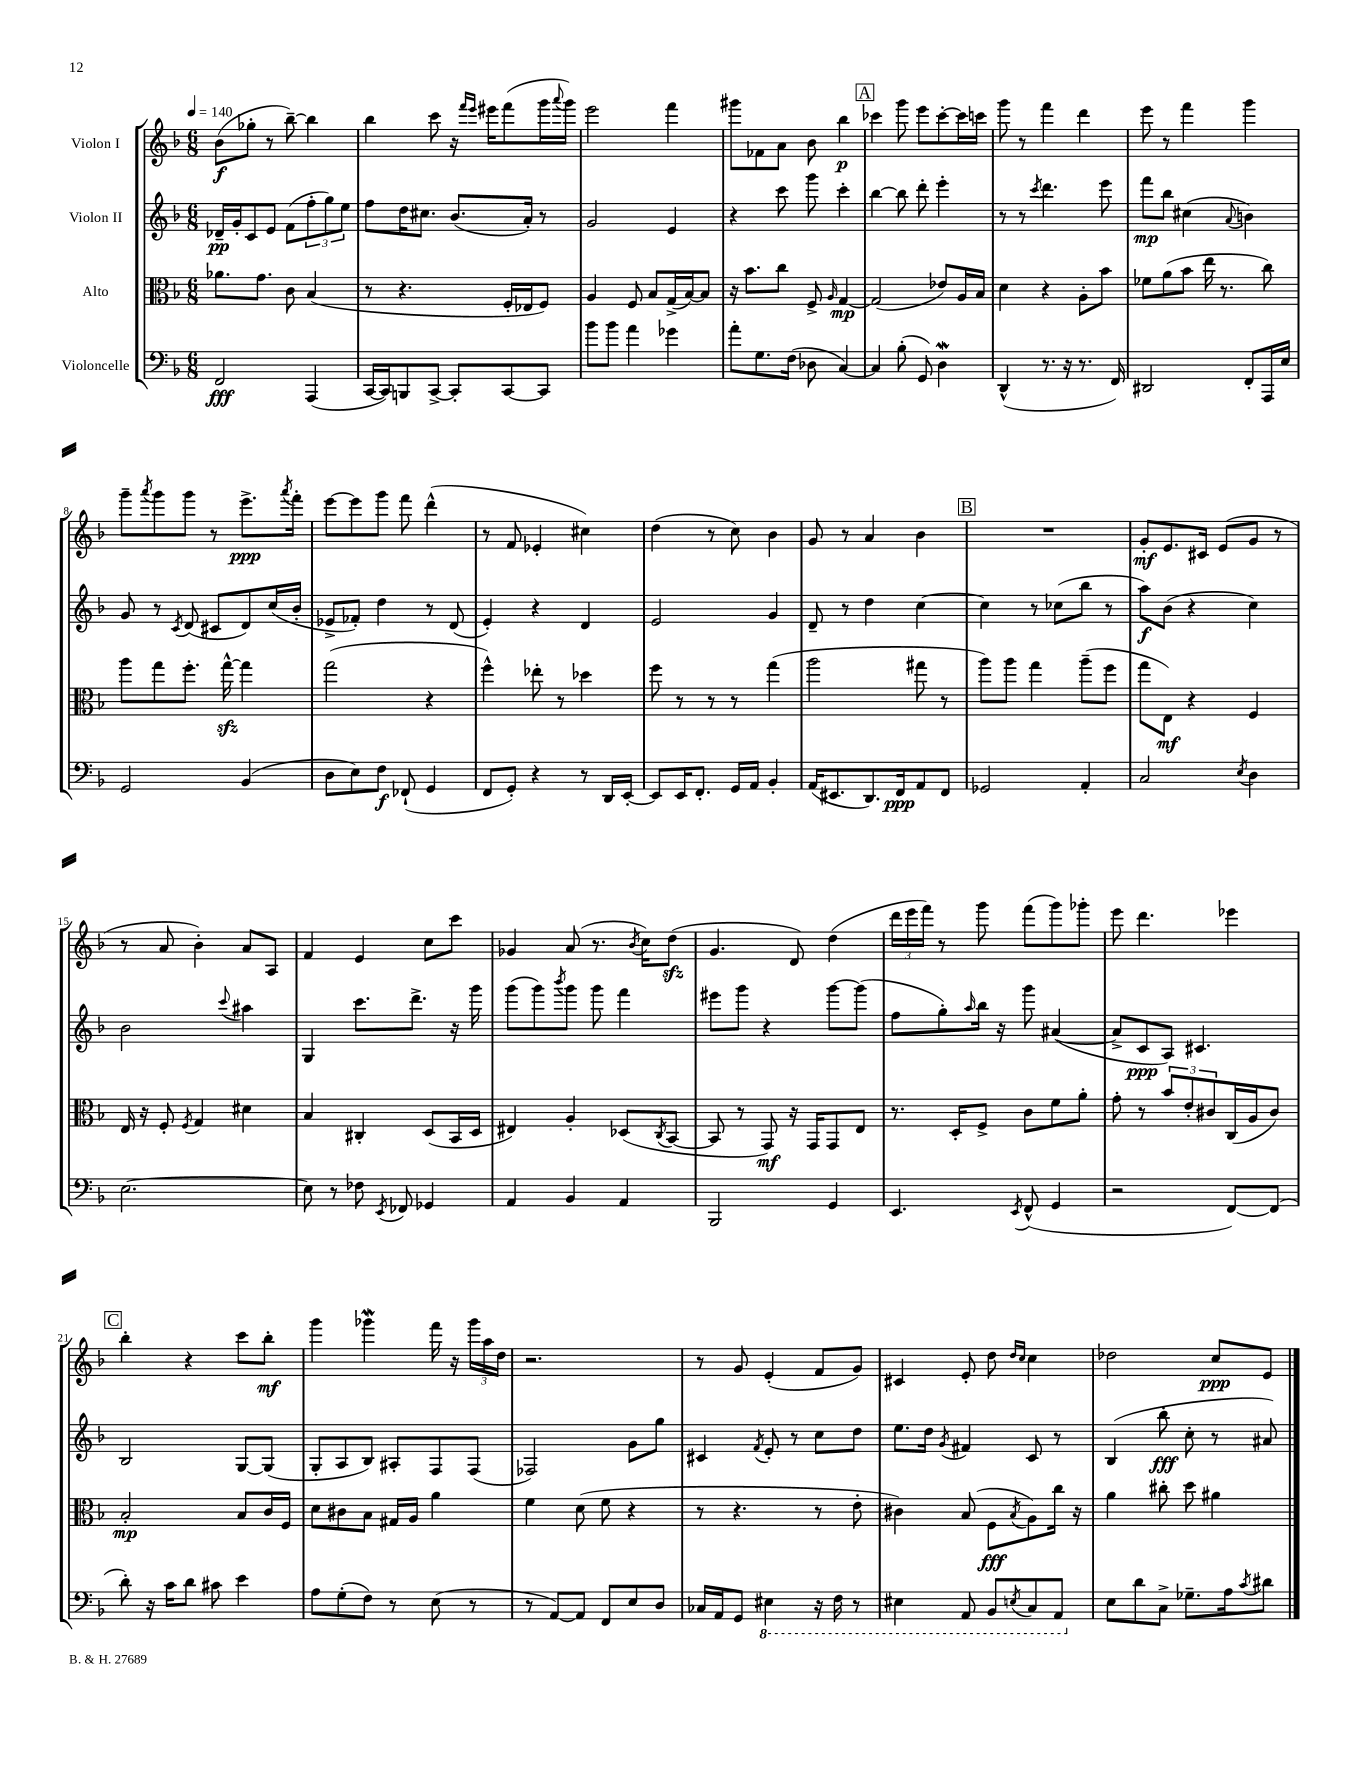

**kern	**kern	**kern	**kern
*staff4	*staff3	*staff2	*staff1
*clefF4	*clefC3	*clefG2	*clefG2
*k[b-]	*k[b-]	*k[b-]	*k[b-]
*M6/8	*M6/8	*M6/8	*M6/8
*MM140	*MM140	*MM140	*MM140
2FF	8.a-	16d-~	(8b-
.	.	16g'	.
.	.	8c	8gg-'
.	8.g	.	.
.	.	8e	8r
.	8c	(8f	[8bb-~)
(4AAA	(4B-	12ff'	4bb-]
.	.	12gg)	.
.	.	12ee	.
=	=	=	=
[16CC	8r	8ff	4bb-
16CC])	.	.	.
8BBB	4.r	16dd	.
.	.	8.cc#	.
[8CC^	.	.	8ccc
8CC']	.	(8.b-	16r
.	.	.	16qqfff
.	.	.	16qqeee
.	.	.	16eee#
[8CC	16F'	.	(8fff
.	16E-	16a')	.
8CC]	8F)	8r	16ggg
.	.	.	8qqaaa
.	.	.	16ggg)
=	=	=	=
8b-	4A	2g	2eee
8b-	.	.	.
4a	8F	.	.
.	8B-	.	.
4g-	(16G^	4e	4fff
.	[16B-)	.	.
.	8B-]	.	.
=	=	=	=
8a'	16r	4r	8ggg#
.	8.b-	.	.
8.G	.	.	8f-
.	8cc	8ccc	8a
(16F	.	.	.
8D-	8F^	8ggg	8b-
.	16qqA	.	.
[4C)	[4G	4ccc'	4bb-
=	=	=	=
4C]	(2G]	[4bb-	4ccc-
(8B-'	.	8bb-]	8ggg
8GG)	.	8ddd'	8eee
4D	8e-)	4eee'	[8ccc-'
.	16A	.	16ccc-]
.	16B-	.	16ccc
=	=	=	=
(4DD^^	4d	8r	8ggg
.	.	8r	8r
.	.	8qccc	.
8.r	4r	4.ddd	4fff
16r	.	.	.
8.r	8A'	.	4ddd
.	8b-	8eee	.
16FF)	.	.	.
=	=	=	=
2DD#	8f-	8fff	8eee
.	(8a	8bb-	8r
.	8b-	(4cc#	4fff
.	16ee	.	.
.	8.r	.	.
.	.	8qqa	.
8FF'	.	4b)	4ggg
16AAA	8cc)	.	.
16E	.	.	.
=	=	=	=
2GG	8aa	8g	8ggg~
.	.	.	8qaaa
.	8gg	8r	8ggg
.	.	8qc	.
.	8.ff'	(8d	8ggg
.	.	8c#	8r
.	[16gg^^	.	.
(4BB-	4gg]	8d)	8.eee^
.	.	(16cc	.
.	.	.	8qaaa
.	.	16b-'	16fff'
=	=	=	=
8D	(2gg	8e-^	[8eee
8E)	.	8f-')	8eee]
8F	.	4dd	8ggg
(8FF-`	.	.	8fff
4GG	4r	8r	(4ddd^^
.	.	(8d	.
=	=	=	=
8FF	4ff^^)	4e')	8r
8GG')	.	.	8f
4r	8ee-'	4r	4e-'
.	8r	.	.
8r	4dd-	4d	4cc#)
16DD	.	.	.
[16EE'	.	.	.
=	=	=	=
8EE]	8ff	2e	(4dd
16EE	8r	.	.
8.FF'	.	.	.
.	8r	.	8r
16GG	8r	.	8cc)
16AA	.	.	.
4BB-'	(4gg	4g	4b-
=	=	=	=
(16AA	2aa	8d~	8g
8.EE#	.	.	.
.	.	8r	8r
8.DD)	.	4dd	4a
16FF	.	.	.
8AA	8gg#	[4cc	4b-
8FF	8r	.	.
=	=	=	=
2GG-	8aa)	4cc]	2.r
.	8aa	.	.
.	4gg	8r	.
.	.	(8cc-	.
4AA'	(8aa~	8bb-	.
.	8ff	8r	.
=	=	=	=
2C	8gg	8aa)	8g'
.	8E)	(8b-	8.e
.	4r	4r	.
.	.	.	16c#
.	.	.	(8e
8qE	.	.	.
4D	4F	4cc)	8g
.	.	.	8r
=	=	=	=
[2.E	16E	2b-	8r
.	16r	.	.
.	8F'	.	8a
.	8qF	.	.
.	4G	.	4b-')
.	.	8qqccc	.
.	4d#	4aa#	8a
.	.	.	8A
=	=	=	=
8E]	4B-	4G	4f
8r	.	.	.
8F-	4C#'	8.ccc	4e
8qEE	.	.	.
8FF-	.	.	.
.	.	8.ddd^	.
4GG-	(8D	.	8cc
.	16BB-	16r	8ccc
.	16D	16ggg	.
=	=	=	=
4AA	4E#)	(8ggg	4g-
.	.	8ggg)	.
.	.	8qbbb-	.
4BB-	4A'	8ggg	(8a
.	.	8ggg	8.r
4AA	(8D-	4fff	.
.	.	.	8qb-
.	.	.	16cc)
.	8qC	.	.
.	[8BB-	.	(8dd
=	=	=	=
2BBB-	8BB-]	8eee#	4.g
.	8r	8ggg	.
.	8GG)	4r	.
.	16r	.	8d)
.	16GG	.	.
4GG	8GG	[8ggg	(4dd
.	8E	(8ggg]	.
=	=	=	=
4.EE	8.r	8ff	24ddd
.	.	.	24eee
.	.	.	24fff)
.	.	8gg')	8r
.	16D'	.	.
.	.	16qqaa	.
.	8F^	16bb-	8ggg
.	.	16r	.
8qEE	.	.	.
(8FF^^	8c	8ggg	(8fff
4GG	8f	([4a#	8ggg)
.	8a'	.	8ggg-'
=	=	=	=
2r	8g'	8a#^]	8eee
.	8r	8c	4.ddd
.	12b-	8A)	.
.	12e'	.	.
.	.	4.c#	.
.	12c#	.	.
[8FF)	(16C	.	4eee-
.	16A	.	.
(8FF]	8c#)	.	.
=	=	=	=
8d')	2B-'	2B-	4bb-'
16r	.	.	.
16c	.	.	.
8d	.	.	4r
8c#	.	.	.
4e	8B-	[8G	8ccc
.	16c	(8G]	8bb-'
.	16F	.	.
=	=	=	=
8A	8d	8G'	4ggg
(8G'	8c#	8A	.
8F)	8B-	8B-)	4ggg-
8r	16G#	8A#'	.
.	16A	.	.
(8E	4a	8F	16fff
.	.	.	16r
8r	.	(8F	24ggg-
.	.	.	24aa
.	.	.	24dd
=	=	=	=
8r	4f	2F-)	2.r
[8AA)	.	.	.
8AA]	(8d	.	.
8FF	8f	.	.
8E	4r	8g	.
8D	.	8gg	.
=	=	=	=
16C-	8r	4c#	8r
16AA	.	.	.
8GG	4.r	.	8g
.	.	8qf	.
4EE#	.	8e'	(4e'
.	.	8r	.
16r	8r	8cc	8f
16FF	.	.	.
8r	8e'	8dd	8g)
=	=	=	=
4EE#	4c#)	8.ee	4c#
.	.	16dd	.
.	.	8qg	.
8AAA	(8B-	4f#	8e'
8BBB-	8F	.	8dd
.	.	.	16qqdd
8qEE	8qB-	.	16qqcc
8CC	8A)	8c	4cc
8AAA	16cc	8r	.
.	16r	.	.
=	=	=	=
8E	4a	(4B-	2dd-
8d	.	.	.
8C^	8cc#'	8bb-'	.
8.G-~	8dd	8cc'	.
.	4a#	8r	8cc
16A	.	.	.
8qc	.	.	.
8d#	.	8a#)	8e
==	==	==	==
*-	*-	*-	*-
